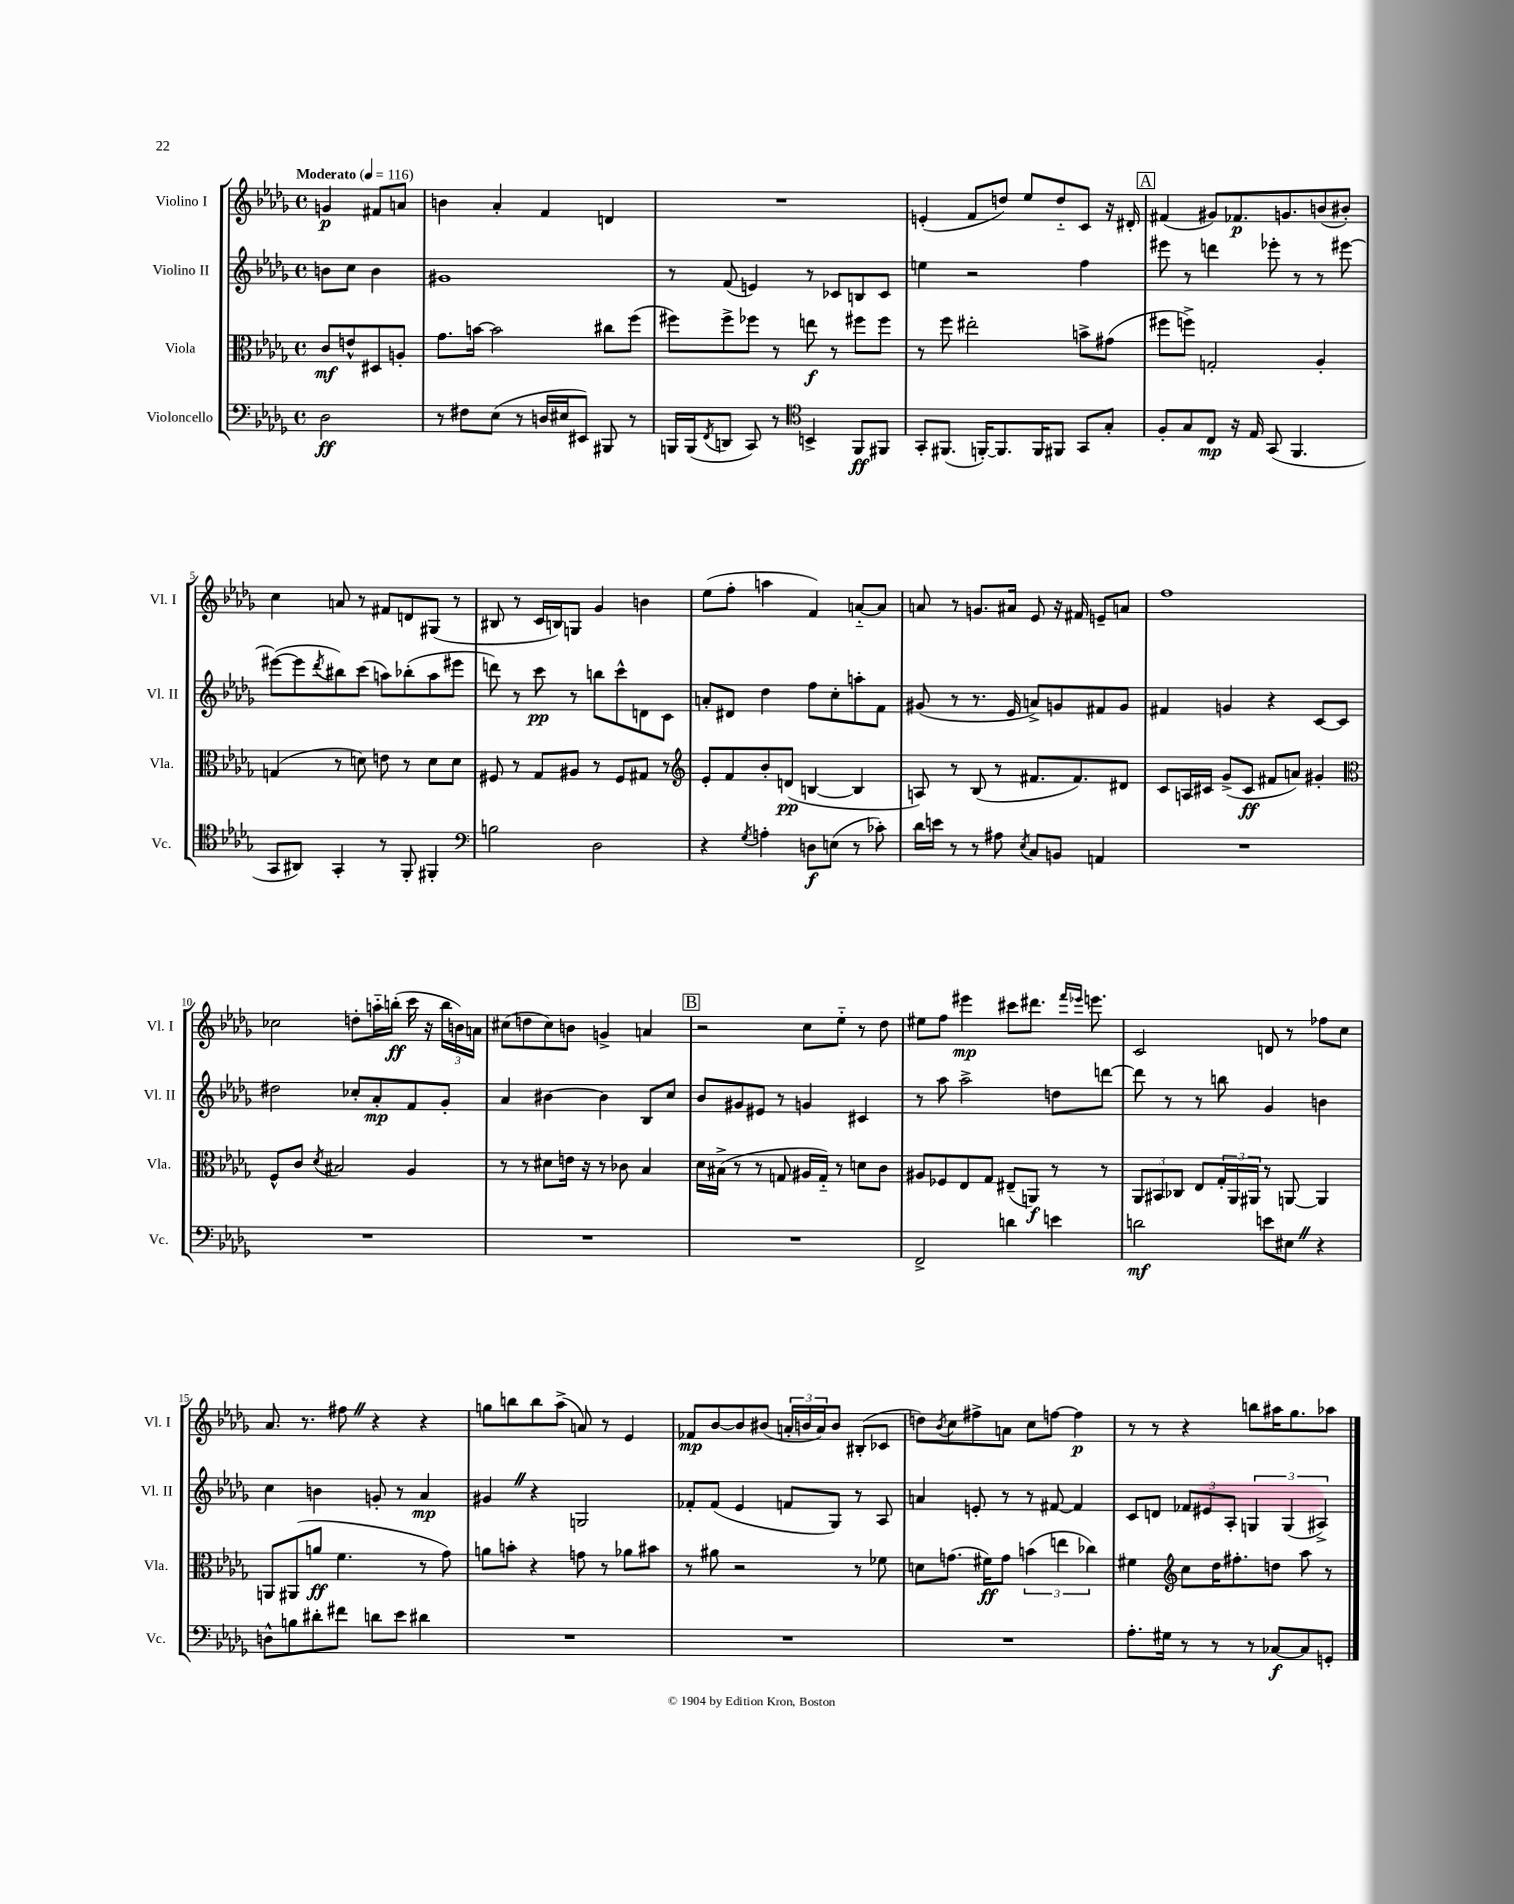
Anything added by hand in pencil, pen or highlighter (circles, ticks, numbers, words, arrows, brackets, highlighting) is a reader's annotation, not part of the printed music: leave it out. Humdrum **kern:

**kern	**dynam	**kern	**dynam	**kern	**dynam	**kern	**dynam
*part4	*part4	*part3	*part3	*part2	*part2	*part1	*part1
*staff4	*staff4	*staff3	*staff3	*staff2	*staff2	*staff1	*staff1
*I"Violoncello	*	*I"Viola	*	*I"Violino II	*	*I"Violino I	*
*I'Vc.	*	*I'Vla.	*	*I'Vl. II	*	*I'Vl. I	*
*clefF4	*	*clefC3	*	*clefG2	*	*clefG2	*
*k[b-e-a-d-g-]	*	*k[b-e-a-d-g-]	*	*k[b-e-a-d-g-]	*	*k[b-e-a-d-g-]	*
*M4/4	*	*M4/4	*	*M4/4	*	*M4/4	*
*met(c)	*	*met(c)	*	*met(c)	*	*met(c)	*
*MM116	*	*MM116	*	*MM116	*	*MM116	*
=	=	=	=	=	=	=	=
!	!	!	!	!	!	!LO:TX:a:B:t=Moderato	!
2D-\	ff	8c/L	mf	8bn\L	.	4gn/	p
.	.	8en^^/	.	8cc\J	.	.	.
.	.	8D#X/	.	4b\	.	8f#X/L	.
.	.	8An'/J	.	.	.	8an/J	.
=1	=1	=1	=1	=1	=1	=1	=1
8r	.	8.g-\L	.	1g#X	.	4bn\	.
8F#X\L	.	.	.	.	.	.	.
.	.	[16bn\Jk	.	.	.	.	.
(8E-\J	.	2b\]	.	.	.	4a-'/	.
8r	.	.	.	.	.	.	.
16Dn/LL	.	.	.	.	.	4f/	.
16E#X/J	.	.	.	.	.	.	.
8EE#X/J)	.	.	.	.	.	.	.
8BBB#X/	.	8cc#X\L	.	.	.	4dn/	.
8r	.	(8ff\J	.	.	.	.	.
=2	=2	=2	=2	=2	=2	=2	=2
16BBBn/LL	.	8ff#X\L)	.	8r	.	1r	.
(16BBB/J	.	.	.	.	.	.	.
8qFF/	.	.	.	.	.	.	.
8DDn/J	.	8ff#^\	.	(8f/	.	.	.
8CC/)	.	8ff-X\J	.	4en/)	.	.	.
8r	.	8r	.	.	.	.	.
*clefC4	*	*	*	*	*	*	*
4BBn^/	.	8een\	f	8r	.	.	.
.	.	8r	.	8c-X/L	.	.	.
8FF/L	ff	8ff#X\L	.	8Bn/	.	.	.
8FF#X/J	.	8ff#\J	.	8c-/J	.	.	.
=3	=3	=3	=3	=3	=3	=3	=3
8GG-'/L	.	8r	.	4een\	.	(4en'/	.
(8.FF#X/J	.	8ff\	.	.	.	.	.
.	.	2ee#X'\	.	2r	.	8f/L	.
[16FFn'/KL)	.	.	.	.	.	.	.
8.FF/]	.	.	.	.	.	8ddn/J)	.
.	.	.	.	.	.	8ee-/L	.
16FF/K	.	.	.	.	.	.	.
8FF#X/J	.	.	.	.	.	8dd/	.
8GG-/L	.	8bn^\L	.	4ff\	.	8c/J	.
8G-'/J	.	(8g#X\J	.	.	.	16r	.
.	.	.	.	.	.	16d#X'/	.
!!LO:REH:place=s1:t=A
=4	=4	=4	=4	=4	=4	=4	=4
8F'/L	.	8ff#X\L	.	8eee#X\	.	(4f#X/	.
8G-/	.	8ffn^\J)	.	8r	.	.	.
8C/J	mp	2Gn'/	.	4dddn\	.	8g#X/L)	.
16r	.	.	.	.	.	8.f-X/	p
16E-/	.	.	.	.	.	.	.
(8GG-/	.	.	.	8eee-X'\	.	.	.
.	.	.	.	.	.	8.gn/	.
4.FF/	.	.	.	8r	.	.	.
.	.	4A-'/	.	8r	.	(8bn/	.
.	.	.	.	[8eee#X\	.	8b#X'/J)	.
!!LO:LB:g=z
=5	=5	=5	=5	=5	=5	=5	=5
8GG-/L	.	(4Gn/	.	(8eee#X\L_	.	4cc\	.
8AA#X/J)	.	.	.	8eee#\]	.	.	.
.	.	.	.	8qddd-/	.	.	.
4GG-'/	.	8r	.	8bb#X\)	.	8an/	.
.	.	8dn\)	.	(8ccc\J	.	8r	.
8r	.	8en\	.	8aan\L)	.	8f#X/L	.
8FF'/	.	8r	.	(8bb-X'\	.	8dn/	.
4FF#X'/	.	8d\L	.	8aa\	.	(8G#X/J	.
.	.	8d\J	.	8eee#X\J	.	8r	.
=6	=6	=6	=6	=6	=6	=6	=6
*clefF4	*	*	*	*	*	*	*
2Bn\	.	8F#X/	.	8dddn\)	.	8B#X/	.
.	.	8r	.	8r	.	8r	.
.	.	8G-/L	.	8ccc\	pp	16c/LL	.
.	.	.	.	.	.	16Bn/J)	.
.	.	8A#X/J	.	8r	.	8Gn/J	.
2D-\	.	8r	.	8bbn\L	.	4g-/	.
.	.	8F#/L	.	8ccc^^\	.	.	.
.	.	8G#X/J	.	8dn\	.	4bn\	.
.	.	8r	.	8c\J	.	.	.
=7	=7	=7	=7	=7	=7	=7	=7
*	*	*clefG2	*	*	*	*	*
4r	.	8e-'/L	.	8an'/L	.	(8ee-\L	.
.	.	8f/	.	8d#X/J	.	8ff'\J	.
8qG-/	.	.	.	.	.	.	.
4An'\	.	8b-'/	.	4dd-\	.	4aan\	.
.	.	(8dn/J	pp	.	.	.	.
8Dn\L	f	[4Bn/	.	8ff\L	.	4f/)	.
(8En\J	.	.	.	8cc'\	.	.	.
8r	.	4B/]	.	8aan'\	.	[8an/L	.
8c-X'\)	.	.	.	8f\J	.	8a/J]	.
=8	=8	=8	=8	=8	=8	=8	=8
16d-\LL	.	8An/)	.	(8g#X/	.	8an/	.
16en\JJ	.	.	.	.	.	.	.
8r	.	8r	.	8r	.	8r	.
8r	.	(8B-/	.	8.r	.	8.gn/L	.
8A#X\	.	8r	.	.	.	.	.
.	.	.	.	16e-/	.	16a#X/Jk	.
8qE-/	.	.	.	.	.	.	.
8C/L	.	8.f#X/L	.	8an^/L)	.	8e-/	.
8BBn/J	.	.	.	8gn/	.	16r	.
.	.	8.f#/)	.	.	.	16f#X/	.
4AAn/	.	.	.	8f#X/	.	8en~/L	.
.	.	8d#X/J	.	8g/J	.	8an/J	.
=9	=9	=9	=9	=9	=9	=9	=9
1r	.	8c/L	.	4f#X/	.	1ff	.
.	.	16An/L	.	.	.	.	.
.	.	16c#X/JJ	.	.	.	.	.
.	.	(8g-^/L	.	4gn/	.	.	.
.	.	8c#/J	ff	.	.	.	.
.	.	8f#X/L	.	4r	.	.	.
.	.	8an/J)	.	.	.	.	.
.	.	4g#X'/	.	[8c/L	.	.	.
.	.	.	.	8c/J]	.	.	.
!!LO:LB:g=z
=10	=10	=10	=10	=10	=10	=10	=10
*	*	*clefC3	*	*	*	*	*
1r	.	8F^^/L	.	2dd#X\	.	2cc-X\	.
.	.	8c/J	.	.	.	.	.
.	.	8qd-/	.	.	.	.	.
.	.	2B#X/	.	.	.	.	.
.	.	.	.	8cc-X'/L	.	8ddn'\L	.
.	.	.	.	8a-'/	mp	16aan\L	.
.	.	.	.	.	.	(16bbn'\JJ	ff
.	.	4A-/	.	8f/	.	16ccc\	.
.	.	.	.	.	.	16r	.
.	.	.	.	8g-'/J	.	24bb\LL	.
.	.	.	.	.	.	24bn\)	.
.	.	.	.	.	.	24an\JJ	.
=11	=11	=11	=11	=11	=11	=11	=11
1r	.	8r	.	4a-/	.	(8cc#X\L	.
.	.	8r	.	.	.	8ddn\	.
.	.	8d#X\L	.	[4b#X\	.	8cc#\)	.
.	.	16en\Jk	.	.	.	8bn\J	.
.	.	16r	.	.	.	.	.
.	.	8r	.	4b#\]	.	4gn^/	.
.	.	8c-X\	.	.	.	.	.
.	.	4B-/	.	8B-/L	.	4an/	.
.	.	.	.	8cc/J	.	.	.
!!LO:REH:place=s1:t=B
=12	=12	=12	=12	=12	=12	=12	=12
1r	.	16d-\LL	.	8b-/L	.	2r	.
.	.	(16B#X^\JJ	.	.	.	.	.
.	.	8r	.	8g#X/	.	.	.
.	.	8r	.	8e#X/J	.	.	.
.	.	8Gn/	.	8r	.	.	.
.	.	16A#X/LL	.	4gn/	.	8cc\L	.
.	.	16G/JJ)	.	.	.	.	.
.	.	8r	.	.	.	8ee-\J	.
.	.	8dn\L	.	4c#X/	.	8r	.
.	.	8c\J	.	.	.	8dd-\	.
=13	=13	=13	=13	=13	=13	=13	=13
2FF^/	.	8A#X/L	.	8r	.	8ee#X\L	.
.	.	8F-X/	.	8aa-\	.	8ff\J	.
.	.	8E-/	.	2aa-^\	.	4eee#X\	mp
.	.	8G-/J	.	.	.	.	.
4dn\	.	(8E#X~/L	.	.	.	8ccc#X\L	.
.	.	8AAn/J)	f	.	.	8.ddd#X\J	.
4en\	.	8r	.	8ddn\L	.	.	.
.	.	.	.	.	.	16qqfff/LL	.
.	.	.	.	.	.	16qqeee-X/JJ	.
.	.	.	.	.	.	8.eeen\	.
.	.	8r	.	[8dddn\J	.	.	.
=14	=14	=14	=14	=14	=14	=14	=14
2dn\	mf	12AA-/L	.	8ddd\]	.	2c/	.
.	.	12BB#X/	.	.	.	.	.
.	.	.	.	8r	.	.	.
.	.	12C-X/J	.	.	.	.	.
.	.	8E-/L	.	8r	.	.	.
.	.	24G-'/L	.	8bbn\	.	.	.
.	.	24AA-/	.	.	.	.	.
.	.	24AA#X/JJ	.	.	.	.	.
8en\L	.	8r	.	4g-/	.	8dn/	.
8E#XZ\J	.	[8AAn/	.	.	.	8r	.
4r	.	4AA/]	.	4bn\	.	8ff-X\L	.
.	.	.	.	.	.	8cc\J	.
!!LO:LB:g=z
=15	=15	=15	=15	=15	=15	=15	=15
8Dn^^\L	.	8AAn/L	.	4cc\	.	8.a-/	.
8Bn\	.	(8AA#X/	.	.	.	.	.
.	.	.	.	.	.	8.r	.
8d#X'\	.	8an/J	ff	4bn\	.	.	.
8f#X\J	.	4.f\	.	.	.	8ff#XZ\	.
8dn\L	.	.	.	8gn'/	.	4r	.
8e-\J	.	.	.	8r	.	.	.
4d#X\	.	8r	.	4a-/	mp	4r	.
.	.	8g-\)	.	.	.	.	.
=16	=16	=16	=16	=16	=16	=16	=16
1r	.	8an\L	.	4g#XZ/	.	8ggn\L	.
.	.	8bn'\J	.	.	.	8bbn\	.
.	.	4r	.	4r	.	8bb\	.
.	.	.	.	.	.	(8aa-^\J	.
.	.	8gn\	.	2Gn/	.	8an/)	.
.	.	8r	.	.	.	8r	.
.	.	8a-X\L	.	.	.	4e-/	.
.	.	8b#X\J	.	.	.	.	.
=17	=17	=17	=17	=17	=17	=17	=17
1r	.	8r	.	8f-X'/L	.	8f-X/L	mp
.	.	8a#X\	.	(8f-/J	.	[8b-/	.
.	.	2r	.	4e-/	.	8b-/]	.
.	.	.	.	.	.	(8b#X/J	.
.	.	.	.	8fn/L	.	24an'/LL	.
.	.	.	.	.	.	24bn/	.
.	.	.	.	.	.	24a/J)	.
.	.	.	.	8G-/J)	.	8b/J	.
.	.	8r	.	8r	.	(8B#X'/L	.
.	.	8f-X\	.	8A-/	.	8c-X/J	.
=18	=18	=18	=18	=18	=18	=18	=18
1r	.	8dn\L	.	4an/	.	8ddn\L)	.
.	.	.	.	.	.	8qb-/	.
.	.	(8.gn\J	.	.	.	8cc\	.
.	.	.	.	8en'/	.	8ff#X^\	.
.	.	16f#X\KL)	ff	.	.	.	.
.	.	8g\J	.	8r	.	8an\J	.
.	.	(6bn\	.	8r	.	8cc\L	.
.	.	.	.	[8f#X/	.	[8ffn\J	.
.	.	6een\	.	.	.	.	.
.	.	.	.	4f#/]	.	4ff\]	p
.	.	6cc-X\)	.	.	.	.	.
=19	=19	=19	=19	=19	=19	=19	=19
8.A-'\L	.	4f#X\	.	8c/L	.	8r	.
.	.	.	.	8dn/J	.	8r	.
16G#X\Jk	.	.	.	.	.	.	.
*	*	*clefG2	*	*	*	*	*
8r	.	8cc\L	.	12f-X/L	.	4r	.
.	.	.	.	12e#X/	.	.	.
8r	.	16dd-\K	.	.	.	.	.
.	.	.	.	12A-'/J	.	.	.
.	.	8.ff#X'\	.	.	.	.	.
8r	.	.	.	6Gn/	.	8bbn\L	.
[8C-X/L	f	8ddn\J	.	.	.	16aa#X\K	.
.	.	.	.	(6G/	.	.	.
.	.	.	.	.	.	8.gg-\	.
8C-/]	.	8aa-\	.	.	.	.	.
.	.	.	.	6A#X^/)	.	.	.
8GGn'/J	.	8r	.	.	.	8aa-X\J	.
==	==	==	==	==	==	==	==
*-	*-	*-	*-	*-	*-	*-	*-
